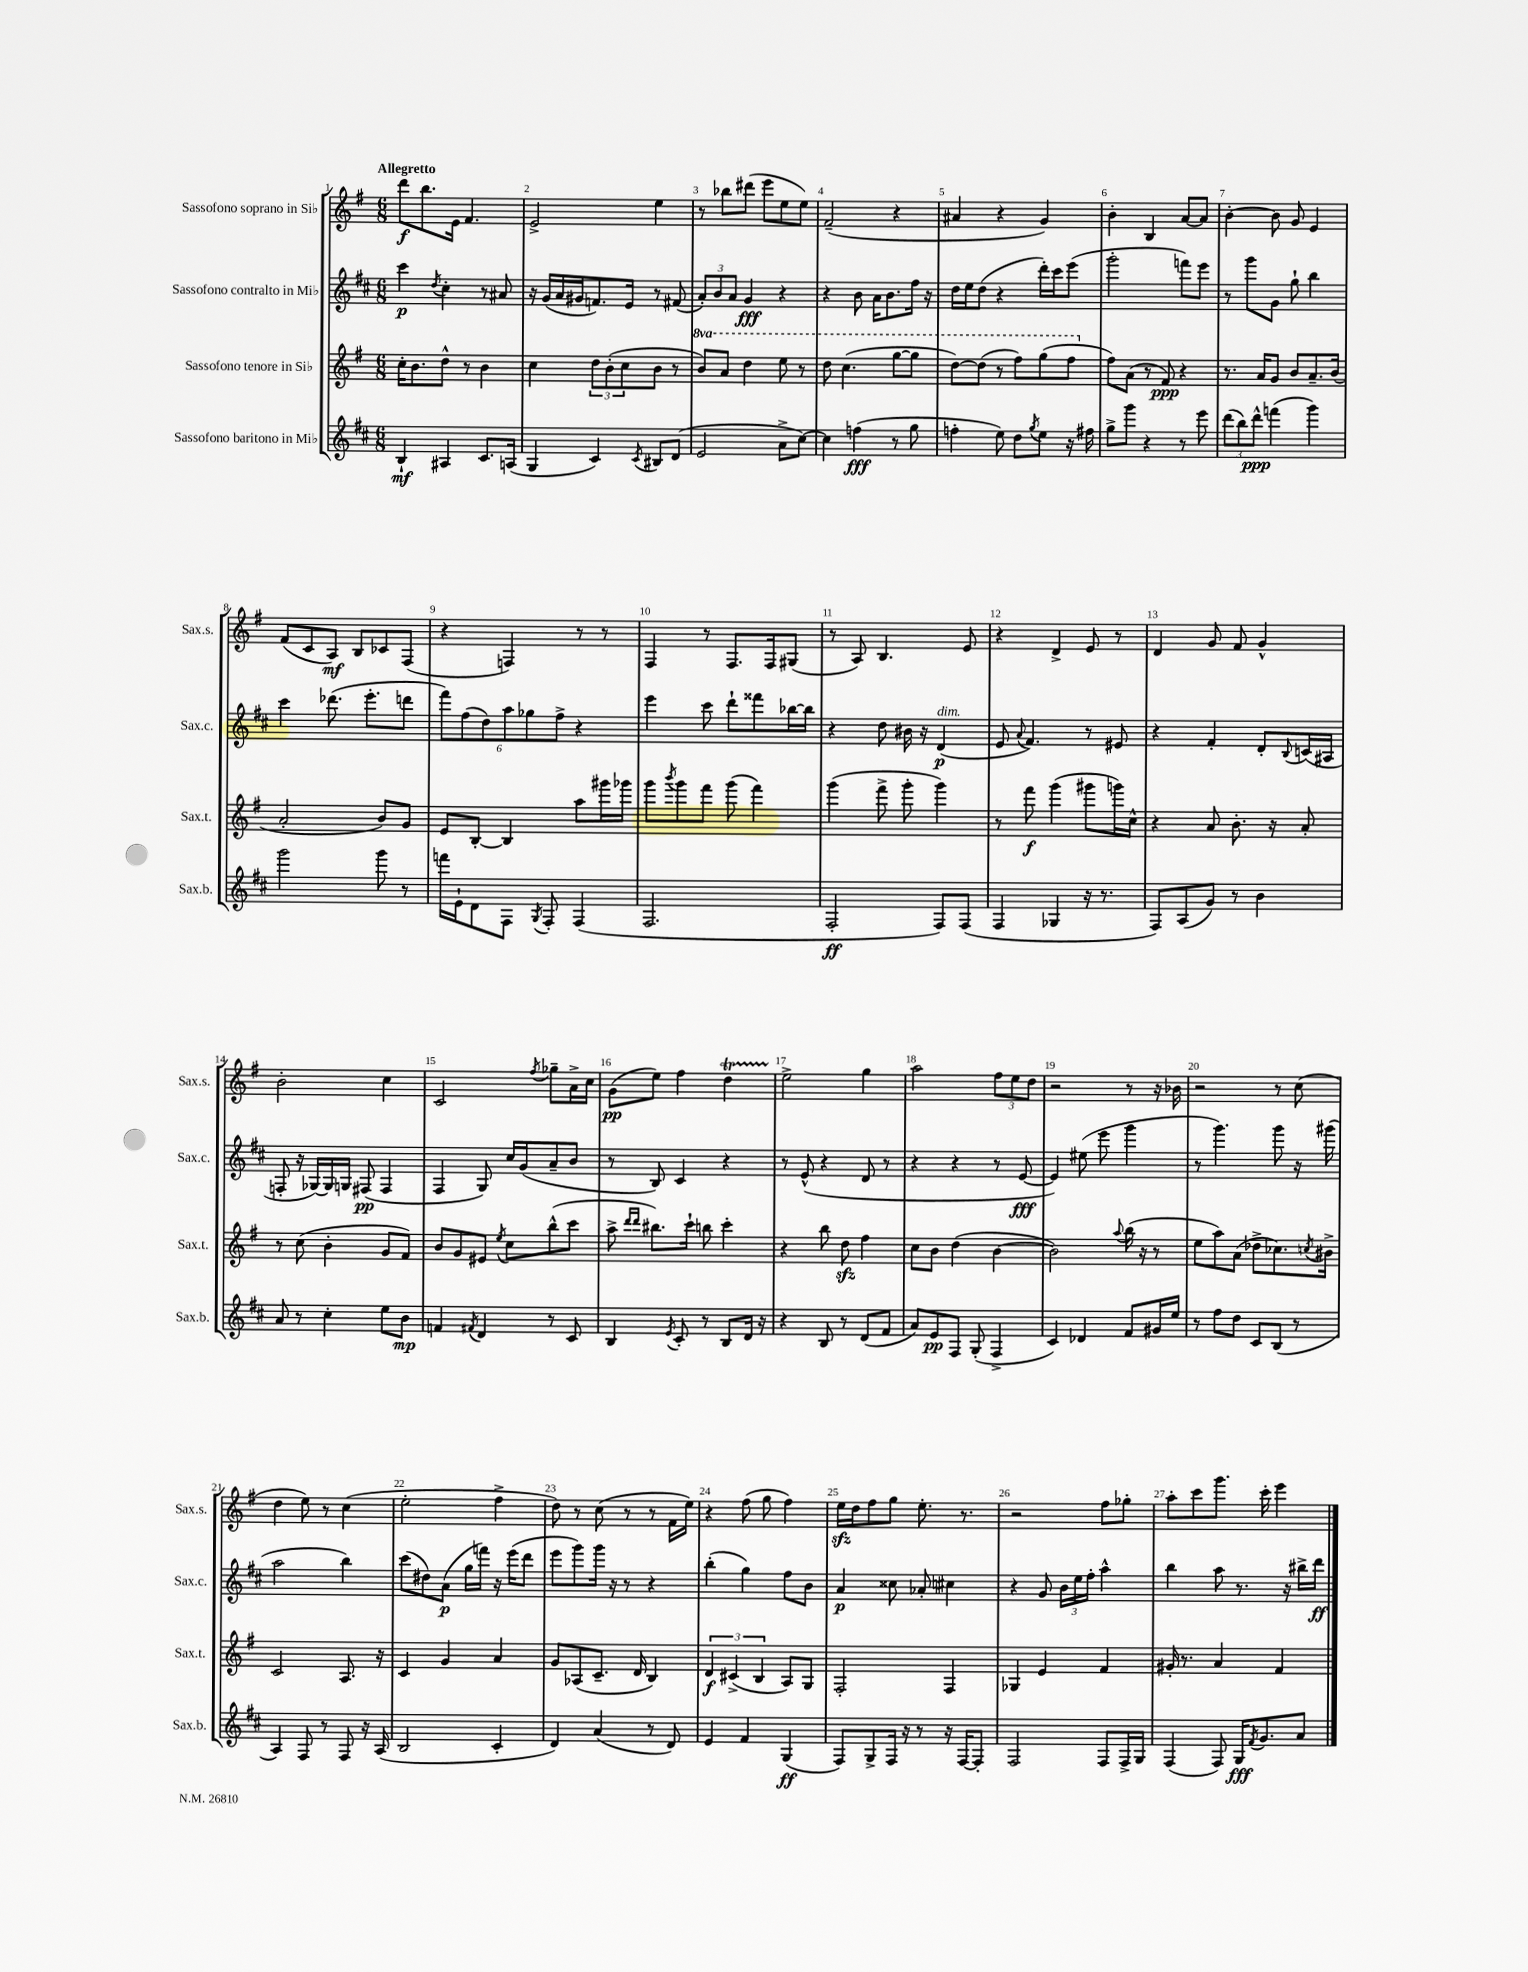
<<
\new StaffGroup <<
\new Staff = "s0" \with { instrumentName = "Sassofono soprano in Sib" shortInstrumentName = "Sax.s." } {
    \clef treble \key g \major \numericTimeSignature \time 6/8 \tempo "Allegretto"
    d'''8\f b''8. e'16 fis'4. |
    e'2-> e''4 |
    r8 bes''8 dis'''8( e'''8 e''8 e''8) |
    fis'2--( r4 |
    ais'4 r4 g'4) |
    b'4-. b4 a'8~ a'8 |
    b'4~-. b'8 g'8 e'4 |
    fis'8( c'8 a8\mf) b8 ces'8 fis8( |
    r4 f4) r8 r8 |
    fis4 r8 fis8. fis16 gis8( |
    r8 a8) b4. e'8 |
    r4 d'4-> e'8 r8 |
    d'4 g'8 fis'8 g'4-^ |
    b'2-. c''4 |
    c'2 \acciaccatura { fis''8 } ges''8-- a'16-> c''16 |
    g'8\pp( e''8) fis''4 d''4\startTrillSpan |
    e''2->\stopTrillSpan g''4 |
    a''2 \tuplet 3/2 { fis''8 e''8 d''8 } |
    r2 r8 r16 bes'16 |
    r2 r8 c''8( |
    d''4 e''8) r8 c''4( |
    e''2-. fis''4-> |
    d''8) r8 c''8( r8 r8 fis'16 e''16) |
    r4 fis''8( g''8 fis''4) |
    e''16\sfz d''16 fis''8 g''8 e''8.-. r8. |
    r2 fis''8 ges''8-. |
    a''8-. c'''8 g'''8. c'''16-. e'''4 \bar "|." |
}
\new Staff = "s1" \with { instrumentName = "Sassofono contralto in Mib" shortInstrumentName = "Sax.c." } {
    \clef treble \key d \major \numericTimeSignature \time 6/8
    cis'''4\p \acciaccatura { d''8 } cis''4-. r8 ais'8 |
    r16 g'16( a'16 gis'16 f'8.) e'16 r8 fis'8( |
    \tuplet 3/2 { a'8-.) b'8 a'8 } g'4\fff r4 |
    r4 b'8 a'16 b'8. fis''16 r16 |
    d''16 e''16 d''8( r4 d'''16-.) cis'''16 e'''8( |
    g'''2-. f'''8) e'''8 |
    r8 g'''8 g'8 g''8-! b''4 |
    cis'''4 des'''8.( e'''8.-. d'''8 |
    \tuplet 6/4 { fis'''8) fis''8( d''8) a''8 ges''8 fis''8-> } r4 |
    e'''4 cis'''8 d'''8-! fisis'''8 bes''16~ bes''16 |
    r4 d''8 bis'16 r16 d'4\p^\markup { \italic "dim." }( |
    e'8 \appoggiatura { a'8 } fis'4.) r8 eis'8 |
    r4 fis'4-. d'8-. \appoggiatura { b8 } c'16( ais16 |
    f8-. r16 ges16~) ges16 g16 fis8\pp( fis4 |
    fis4 g8) cis''16 g'16( a'8-- b'8 |
    r8 b8) cis'4 r4 |
    r8 e'8-^( r4 d'8 r8 |
    r4 r4 r8 e'8~\fff |
    e'4) eis''8( e'''8 g'''4 |
    r8 g'''4.) g'''8 r16 gis'''16( |
    a''2 b''4) |
    cis'''8( dis''8) a'8\p( g''16 f'''16) r16 e'''16( d'''8 |
    e'''8 g'''8) g'''16 r16 r8 r4 |
    b''4-.( g''4) fis''8 b'8 |
    a'4\p cisis''8 aes'8-. cis''4 |
    r4 g'8 \tuplet 3/2 { b'16 e''16 fis''16-. } a''4-^ |
    b''4 a''8 r8. r16 bis''16-> d'''16\ff \bar "|." |
}
\new Staff = "s2" \with { instrumentName = "Sassofono tenore in Sib" shortInstrumentName = "Sax.t." } {
    \clef treble \key g \major \numericTimeSignature \time 6/8 \set Staff.ottavationMarkups = #ottavation-simple-ordinals
    c''16-. b'8. d''8-^ r8 b'4 |
    c''4 \tuplet 3/2 { d''8 b'8-.( c''8 } b'8 r8 |
    \ottava #1 b''8) a''8 d'''4 e'''8 r8 |
    d'''8 c'''4.( g'''8~ g'''8 |
    d'''8~) d'''8( r8 fis'''8) g'''8( fis'''8 \ottava #0 |
    fis''8) a'8( r8 fis'8\ppp) r4 |
    r8. a'16 g'8 b'8 a'8.-- b'16( |
    a'2-. b'8) g'8 |
    e'8 b8~-. b4 a''8 gis'''16 ges'''16 |
    g'''8 \acciaccatura { b'''8 } g'''8 fis'''8 g'''8( fis'''4) |
    g'''4( fis'''8-> g'''8-. g'''4) |
    r8 fis'''8\f g'''4( gis'''8 g'''16) c''16-^ |
    r4 a'8 b'8.-. r16 a'8-. |
    r8 c''8( b'4-. g'8 fis'8) |
    b'8 g'8 eis'8 \acciaccatura { e''8 } c''8 b''8-^( c'''8 |
    a''8-> \grace { d'''16 d'''16 } bis''8.) c'''16-! b''8 c'''4-. |
    r4 b''8 d''8\sfz fis''4 |
    c''8 b'8 d''4( b'4~ |
    b'2) \appoggiatura { a''8 } b''16( r16 r8 |
    e''8 a''8) a'8( des''8-> ces''8.) \acciaccatura { c''8 } bis'16-> |
    c'2 a8. r16 |
    c'4 g'4 a'4 |
    g'8 aes8( c'8.-- d'16 b4) |
    \tuplet 3/2 { d'4\f cis'4->( b4 } a8) g8 |
    fis2-. fis4 |
    ges4 e'4 fis'4 |
    gis'16-. r8. a'4 fis'4 \bar "|." |
}
\new Staff = "s3" \with { instrumentName = "Sassofono baritono in Mib" shortInstrumentName = "Sax.b." } {
    \clef treble \key d \major \numericTimeSignature \time 6/8
    b4-!\mf ais4 cis'8. a16( |
    g4 cis'4) \acciaccatura { cis'8 } bis8 d'8( |
    e'2 a'8-> cis''8~) |
    cis''4 f''4\fff( r8 g''8 |
    f''4-. e''8) d''8 \acciaccatura { g''8 } e''8 r16 fis''16 |
    g''8-> g'''8 r4 r8 e'''8 |
    \tuplet 3/2 { d'''8( b''8) d'''8-^\ppp } f'''4( g'''4) |
    g'''2 g'''8 r8 |
    f'''16 e'16-! d'8 fis8 \acciaccatura { g8 } fis8-. fis4( |
    fis2. |
    fis2-.\ff fis8) fis8( |
    fis4 ges4 r16 r8. |
    fis8) a8( g'8) r8 b'4 |
    a'8 r8 cis''4-. e''8 b'8\mp |
    f'4 \acciaccatura { fis'8 } d'4 r8 cis'8 |
    b4 \acciaccatura { e'8 } cis'8-. r8 b8 d'16 r16 |
    r4 b8 r8 d'8( fis'8 |
    a'8) e'8\pp fis8 g8-.( fis4-> |
    cis'4) des'4 fis'8 gis'16 e''16 |
    r8 fis''8 d''8 cis'8 b8( r8 |
    a4) fis8 r8 fis8 r16 a16( |
    b2 cis'4-. |
    d'4) a'4( r8 d'8) |
    e'4 fis'4 g4\ff( |
    fis8) g8-> fis16 r16 r8 r16 fis16~ fis8-. |
    fis2 fis8 fis16-> g16 |
    fis4( fis8) g16\fff \acciaccatura { fis'8 } g'8. a'8 \bar "|." |
}
>>
>>
\layout { \context { \Score \override BarNumber.break-visibility = ##(#f #t #t) barNumberVisibility = #all-bar-numbers-visible } }
